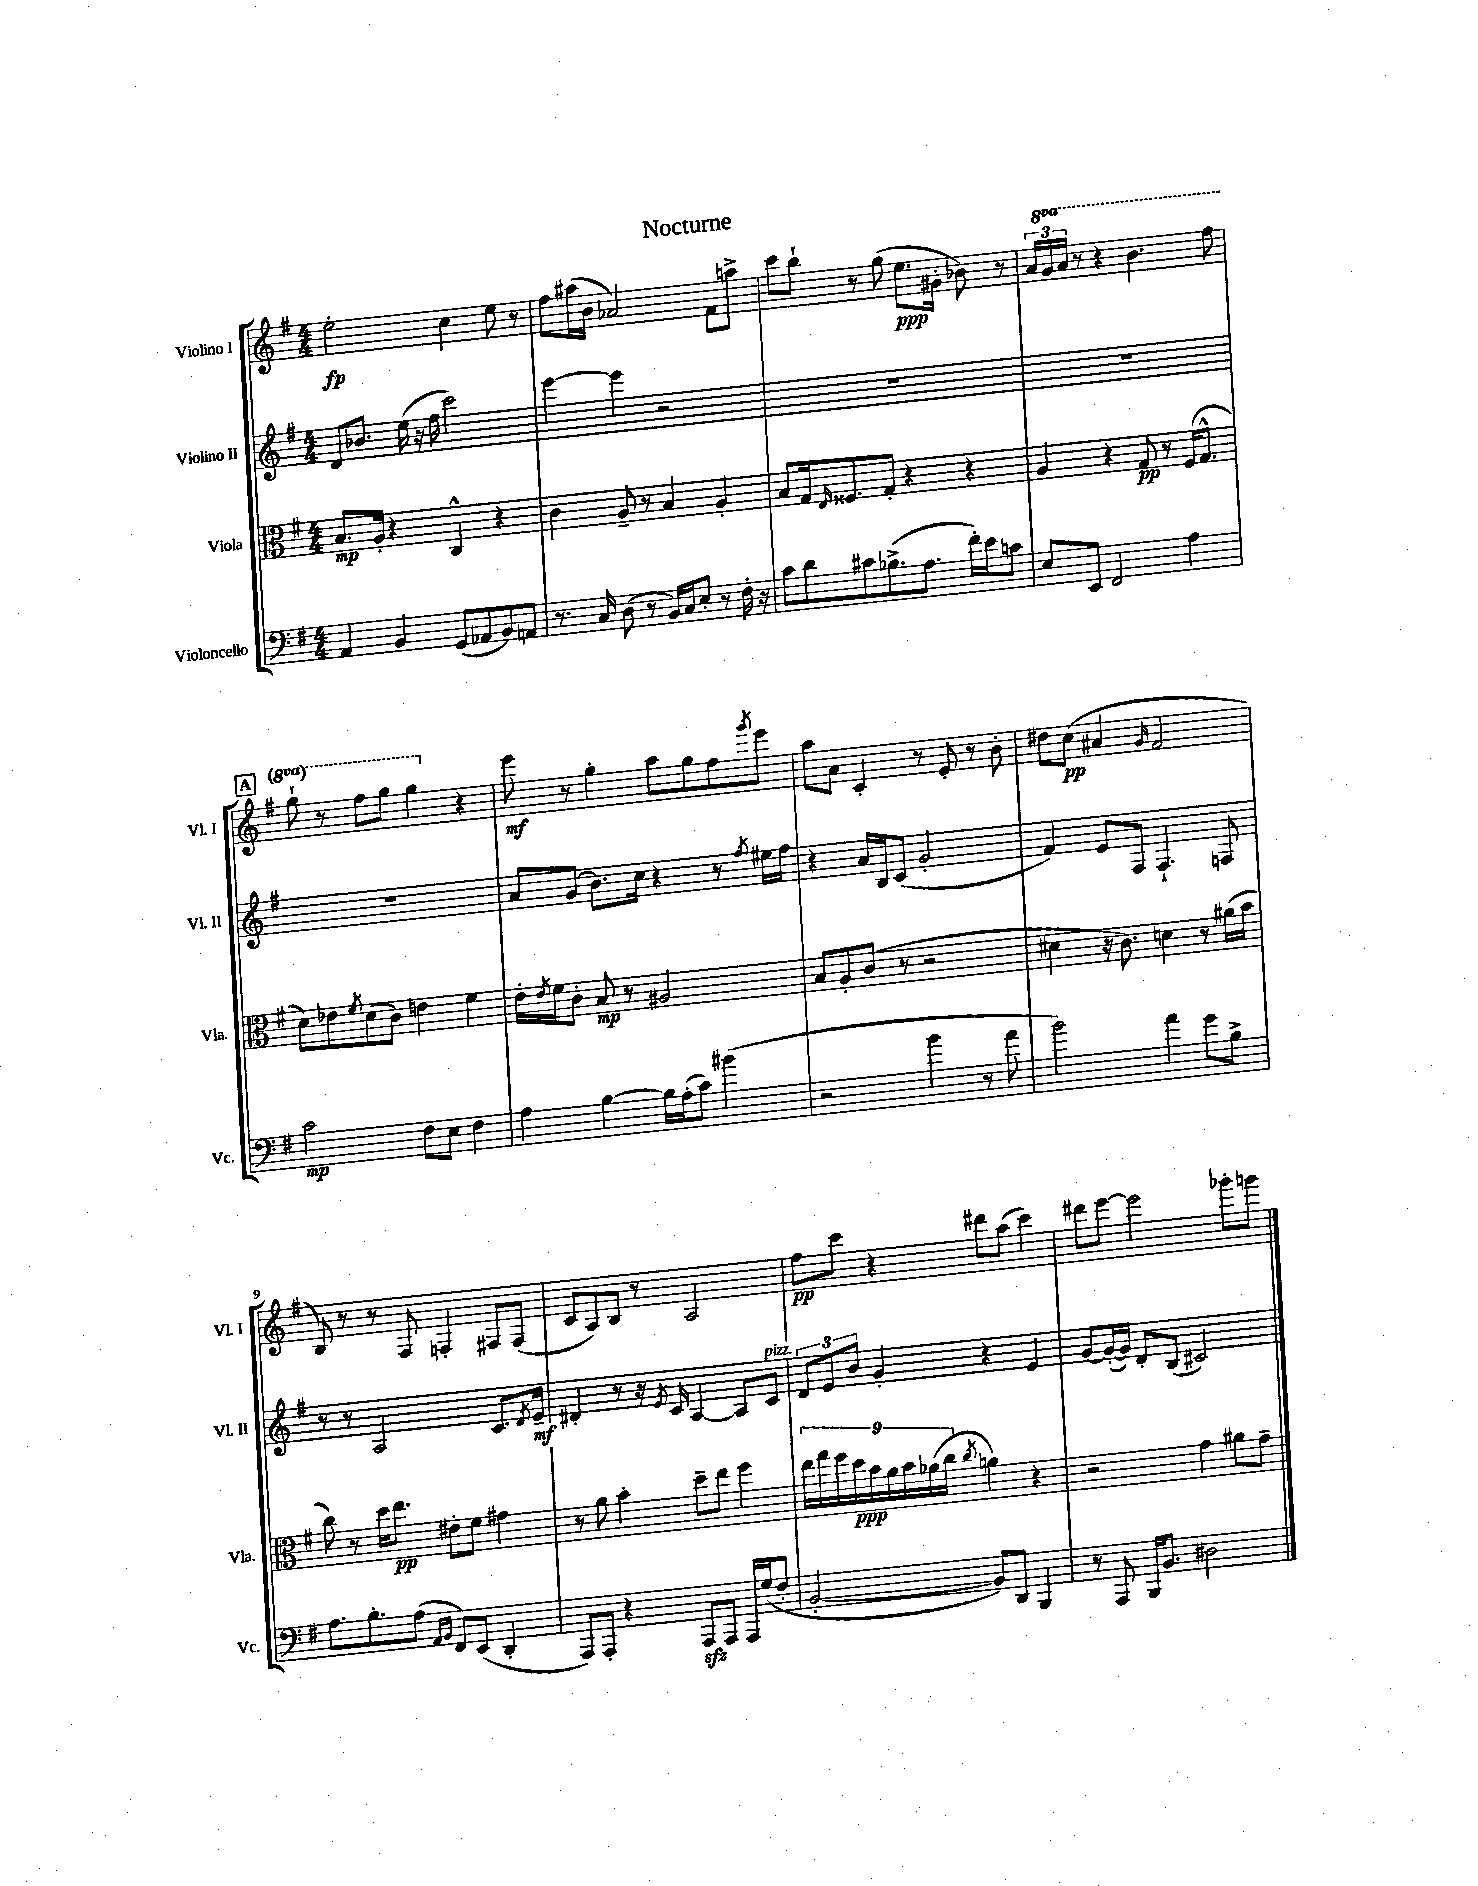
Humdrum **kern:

**kern	**kern	**kern	**kern
*staff4	*staff3	*staff2	*staff1
*clefF4	*clefC3	*clefG2	*clefG2
*k[f#]	*k[f#]	*k[f#]	*k[f#]
*M4/4	*M4/4	*M4/4	*M4/4
4AA/	8.B/L	8d/L	2ee'\
.	.	8.b-/J	.
.	16A'/Jk	.	.
4BB/	4r	.	.
.	.	(16ee\	.
.	.	16r	.
.	.	16ff#\	.
(8GG/L	4C^^/	2ccc\)	4cc\
8AA-/	.	.	.
8BB/)	4r	.	8ee\
8AA/J	.	.	8r
=	=	=	=
8.r	4c\	[4eee\	8ff#\L
.	.	.	(16aa#\L
16C/	.	.	16b\JJ
(8D\	8A~/	4eee\]	2a-/)
8r	8r	.	.
16BB/LL)	4B/	2r	.
16C/J	.	.	.
8E'/J	.	.	.
8r	4A'/	.	8f#\L
16F#'\	.	.	8aa^\J
16r	.	.	.
=	=	=	=
8c\L	8B/L	1r	8ccc\L
8d\	16G/k	.	8bb`\J
.	16qqE/	.	.
.	8.F##/	.	.
8c#\	.	.	8r
(8.B-^\	8G'/J	.	(8gg\
.	4r	.	8.ee\L
8.A\J	.	.	.
.	.	.	16g#'\Jk
16f#'\LL)	4r	.	8b-\)
16e\J	.	.	.
8c\J	.	.	8r
=	=	=	=
8E/L	4A/	1r	24a/LL
.	.	.	24gg/
.	.	.	24aa/JJ
8EE/J	.	.	8r
2FF#/	4r	.	4r
.	8G/	.	4.bb\
.	8r	.	.
4A\	(16F#/LK	.	.
.	8.G^^/J	.	.
.	.	.	8fff#\
=	=	=	=
2c\	8d\L)	1r	8ggg`\
.	8e-\	.	8r
.	8qf#/	.	.
.	(8d\	.	8fff#\L
.	8c\J)	.	8ggg\J
8F#\L	4e\	.	4ggg\
8E\J	.	.	.
4F#\	4f#\	.	4r
=	=	=	=
4A\	16e'\LL	8a/L	8eee\
.	8qe/	.	.
.	16f#\J	.	.
.	8c'\J	(8g/J	8r
[4B\	8B/	8.b\L)	4gg'\
.	8r	.	.
.	.	16cc\Jk	.
16B\]LL	2A#/	4r	8aa\L
(16A'\J	.	.	.
8c\J)	.	.	8gg\
(4b#\	.	8r	8ff#\
.	.	8qff#/	8qggg/
.	.	16ee#\LL	8eee\J
.	.	16ff#\JJ	.
=	=	=	=
2r	8B/L	4r	8aa\L
.	8A'/	.	8a\J
.	(8c/J	16a/LL	4c'/
.	.	16B/J	.
.	8r	(8c/J	.
4b\	2r	2g'/	8r
.	.	.	8e'/
8r	.	.	8r
8a\	.	.	8b'\
=	=	=	=
2b\)	4d#\	4f#/)	8dd#\L
.	.	.	(8cc\J
.	16r	8e/L	4a#/
.	8.c\)	.	.
.	.	8F#/J	.
.	.	.	16qqg/
4a\	4d\	4.F#`/	2f#/
8g\L	8r	.	.
8B^\J	(16a#\LL	8F/	.
.	16b\JJ	.	.
=	=	=	=
8.A\L	8cc\)	8r	8B/)
.	8r	8r	8r
8.B'\	.	.	.
.	16dd\LK	2A/	8r
.	8.ee\J	.	.
(8A\J	.	.	8F#/
16qqAA/LL	.	.	.
16qqBB/JJ	.	.	.
8FF#/L)	8e#'\L	.	4F'/
(8EE/J	8f#\J	.	.
4DD'/	4g#\	8.c/L	8F#/L
.	.	.	(8F#/J
.	.	8qd/	.
.	.	16e~/Jk	.
=	=	=	=
8AAA/L)	8r	4d#'/	8c/L
8AAA'/J	8a\	.	8A/)
4r	4b'\	8r	8B/J
.	.	16r	8r
.	.	8qe/	.
.	.	16c/	.
8AAA/L	8dd~\L	[4A/	2A/
8AAA/J	8ee\J	.	.
16AAA/LL	4ff#\	8A/]L	.
(16G/J	.	.	.
8F#'/J	.	8c/J	.
=	=	=	=
[2BB'/	18ee\LL	12d/L	8ff#\L
.	18gg\	.	.
.	.	12e/	.
.	18ff#\	.	.
.	.	.	8ccc\J
.	18dd\	12b/J	.
.	18b\	.	.
.	.	4g'/	4r
.	18a\	.	.
.	18b\	.	.
.	(18a-\	.	.
.	18cc\JJ	.	.
.	8qcc/	.	.
8BB/]L)	4a\)	4r	8ddd#\L
8DD/J	.	.	(8aa\J
4BBB/	4r	4e/	4ccc\)
=	=	=	=
8r	2r	[8g/L	8ddd#\L
8AAA/	.	(16g'/_L	[8eee\J
.	.	16g/]JJ)	.
16BBB/LK	.	8d'/L	2eee\]
8.BB/J	.	.	.
.	.	(8B/J	.
2D#\	4g\	2c#/)	.
.	8a#\L	.	8ggg-'\L
.	8g~\J	.	8ggg\J
==	==	==	==
*-	*-	*-	*-
